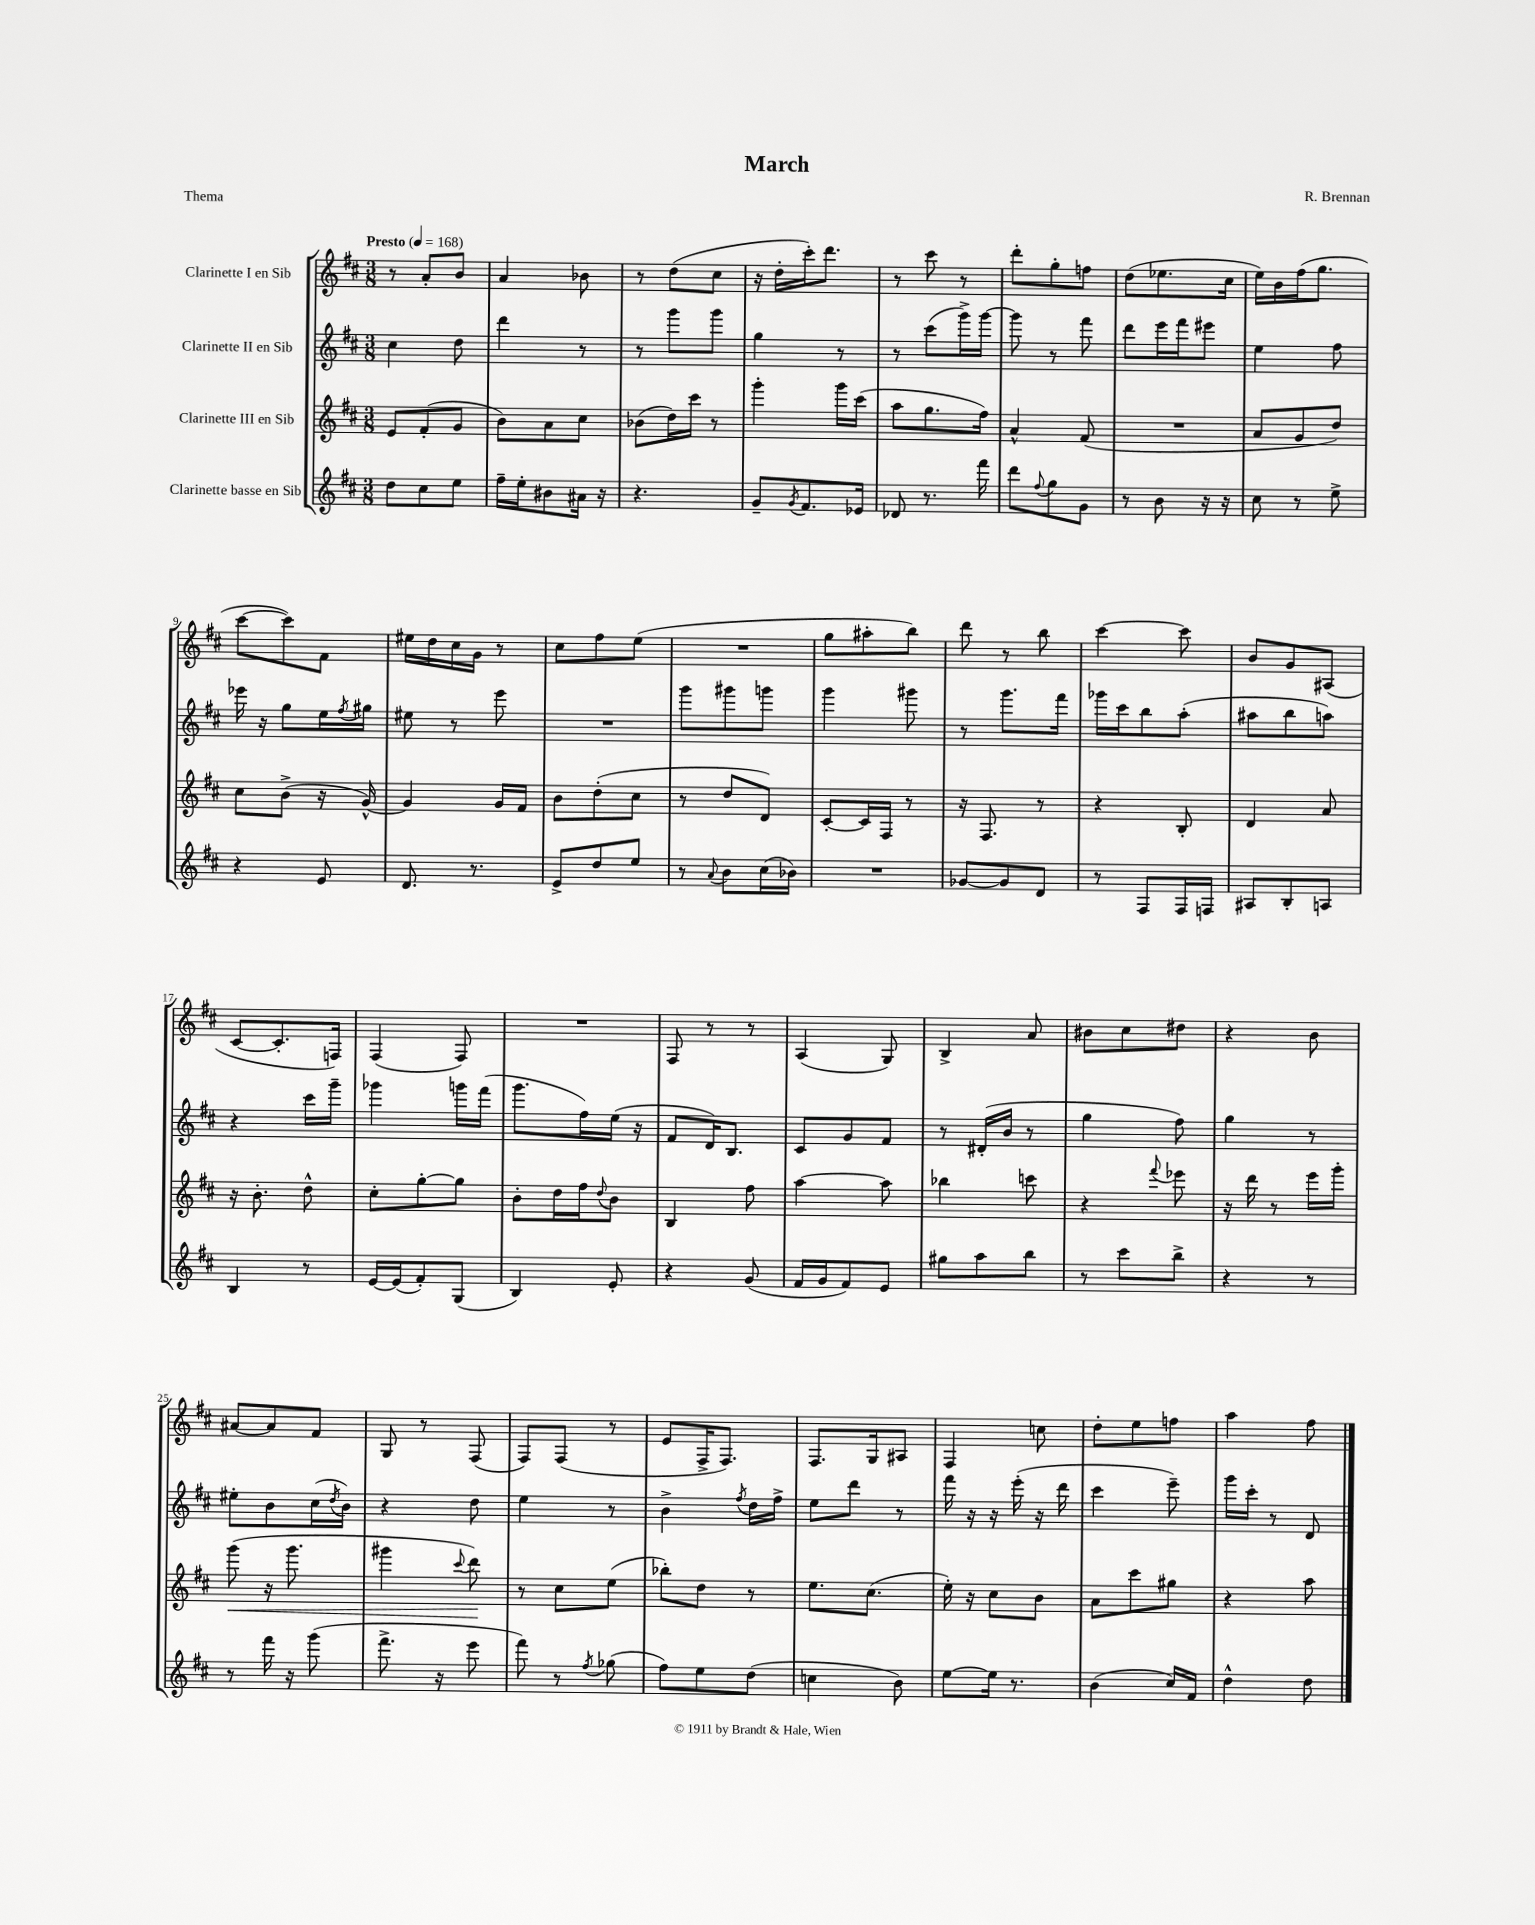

**kern	**kern	**dynam	**kern	**kern
*part4	*part3	*part3	*part2	*part1
*staff4	*staff3	*staff3	*staff2	*staff1
*I"Clarinette basse en Sib	*I"Clarinette III en Sib	*	*I"Clarinette II en Sib	*I"Clarinette I en Sib
*clefG2	*clefG2	*	*clefG2	*clefG2
*k[f#c#]	*k[f#c#]	*	*k[f#c#]	*k[f#c#]
*M3/8	*M3/8	*	*M3/8	*M3/8
*MM168	*MM168	*	*MM168	*MM168
=1	=1	=1	=1	=1
!	!	!	!	!LO:TX:a:B:t=Presto
8dd\L	8e/L	.	4cc#\	8r
8cc#\	(8f#'/	.	.	8a'/L
8ee\J	8g/J	.	8dd\	8b/J
=2	=2	=2	=2	=2
16ff#~\LL	8b\L)	.	4ddd\	4a/
16ee'\J	.	.	.	.
8b#X\	8a\	.	.	.
16a#X\Jk	8cc#\J	.	8r	8b-X\
16r	.	.	.	.
=3	=3	=3	=3	=3
4.r	(8b-X\L	.	8r	8r
.	16dd\L)	.	8ggg\L	(8dd\L
.	16ccc#\JJ	.	.	.
.	8r	.	8ggg\J	8cc#\J
=4	=4	=4	=4	=4
8g~/L	4ggg'\	.	4gg\	16r
.	.	.	.	16dd'\LL
8qg/	.	.	.	.
8.f#/	.	.	.	16ccc#'\J)
.	.	.	.	8.ddd\J
.	16ggg\LL	.	8r	.
16e-X/Jk	(16ccc#\JJ	.	.	.
=5	=5	=5	=5	=5
8d-X/	8aa\L	.	8r	8r
8.r	8.gg\	.	(8ccc#\L	8ccc#\
.	.	.	16ggg^\L)	8r
16fff#\	16ff#\Jk)	.	[16ggg\JJ	.
=6	=6	=6	=6	=6
8ddd\L	4a^^/	.	8ggg\]	8ddd'\L
8qqff#/	.	.	.	.
8gg\	.	.	8r	8gg'\
8g\J	(8f#/	.	8fff#\	8ffn\J
=7	=7	=7	=7	=7
8r	4.r	.	8ddd\L	(8dd\L
8b\	.	.	16eee\L	8.ee-X\
.	.	.	16fff#\J	.
16r	.	.	8eee#X\J	.
16r	.	.	.	16cc#\Jk
=8	=8	=8	=8	=8
8cc#\	8a/L	.	4ee\	16ee\LL)
.	.	.	.	16b\
8r	8g/	.	.	(16ff#\J
.	.	.	.	8.gg\J
8ee^\	8dd/J)	.	8ff#\	.
!!LO:LB:g=z
=9	=9	=9	=9	=9
4r	8cc#\L	.	16eee-X\	[8ccc#\L
.	.	.	16r	.
.	(8b^\J	.	8gg\L	8ccc#\])
8e/	16r	.	16ee\L	8f#\J
.	.	.	8qff#/	.
.	[16g^^/)	.	16gg#X\JJ	.
=10	=10	=10	=10	=10
8.d/	4g/]	.	8ee#X\	16ee#X\LL
.	.	.	.	16dd\
.	.	.	8r	16cc#\
8.r	.	.	.	16g\JJ
.	16g/LL	.	8eee\	8r
.	16f#/JJ	.	.	.
=11	=11	=11	=11	=11
8e^/L	8b\L	.	4.r	8cc#\L
8dd/	(8dd'\	.	.	8ff#\
8ee/J	8cc#\J	.	.	(8ee\J
=12	=12	=12	=12	=12
8r	8r	.	8ggg\L	4.r
8qqa/	.	.	.	.
8b\L	8dd/L	.	8ggg#X\	.
(16cc#\L	8d/J)	.	8gggn\J	.
16b-X\JJ)	.	.	.	.
=13	=13	=13	=13	=13
4.r	[8c#'/L	.	4ggg\	8gg\L
.	16c#/L]	.	.	8aa#X'\
.	16F#/JJ	.	.	.
.	8r	.	8ggg#X\	8bb\J)
=14	=14	=14	=14	=14
[8g-X/L	16r	.	8r	8ddd\
.	8.F#/	.	.	.
8g-/]	.	.	8.ggg\L	8r
8d/J	8r	.	.	8bb\
.	.	.	16fff#\Jk	.
=15	=15	=15	=15	=15
8r	4r	.	16ggg-X\LL	[4ccc#\
.	.	.	16ccc#\J	.
8F#/L	.	.	8bb\	.
16F#/L	8B'/	.	(8aa'\J	8ccc#\]
16Fn/JJ	.	.	.	.
=16	=16	=16	=16	=16
8A#X/L	4d/	.	8aa#X\L	8b/L
8B'/	.	.	8bb\	8g/
8An/J	8a/	.	8aan\J)	(8A#X/J
!!LO:LB:g=z
=17	=17	=17	=17	=17
4B/	16r	.	4r	[8c#/L
.	8.b'\	.	.	.
.	.	.	.	8.c#'/]
8r	8dd^^\	.	16ccc#\LL	.
.	.	.	16ggg~\JJ	16Fn/Jk)
=18	=18	=18	=18	=18
[16e/LL	8cc#'\L	.	4ggg-X\	(4F#/
(16e/J]	.	.	.	.
8f#'/)	[8gg'\	.	.	.
(8G/J	8gg\J]	.	16gggn\LL	8F#/)
.	.	.	(16fff#\JJ	.
=19	=19	=19	=19	=19
4B/)	8b'\L	.	8.ggg\L	4.r
.	16dd\L	.	.	.
.	16ff#\J	.	16ff#\L)	.
.	8qqdd/	.	.	.
8e'/	8b\J	.	(16ee\JJ	.
.	.	.	16r	.
=20	=20	=20	=20	=20
4r	4B/	.	8f#/L	8F#/
.	.	.	16d/K)	8r
.	.	.	8.B/J	.
(8g/	8ff#\	.	.	8r
=21	=21	=21	=21	=21
16f#/LL	[4aa\	.	8c#/L	(4A/
16g/J	.	.	.	.
8f#/)	.	.	8g/	.
8e/J	8aa\]	.	8f#/J	8G/)
=22	=22	=22	=22	=22
8gg#X\L	4bb-X\	.	8r	4B^/
8aa\	.	.	(16d#X'/LL	.
.	.	.	16b/JJ	.
8bb\J	8cccn\	.	8r	8a/
=23	=23	=23	=23	=23
8r	4r	.	4gg\	8b#X\L
8ccc#\L	.	.	.	8cc#\
.	8qqfff#/	.	.	.
8bb^\J	8eee-X\	.	8ff#\)	8dd#X\J
=24	=24	=24	=24	=24
4r	16r	.	4gg\	4r
.	16ddd\	.	.	.
.	8r	.	.	.
8r	16eee\LL	.	8r	8b\
.	16ggg'\JJ	.	.	.
!!LO:LB:g=z
=25	=25	=25	=25	=25
!	!	!LO:HP:b	!	!
8r	(8ggg\	<	8ee#X'\L	[8a#X/L
16fff#\	16r	.	8b\	8a#/]
16r	8.ggg\	.	.	.
(8ggg\	.	.	(16cc#\L	8f#/J
.	.	.	8qdd/	.
.	.	.	16b\JJ)	.
=26	=26	=26	=26	=26
8.fff#^\	4ggg#X\	.	4r	8G/
.	.	.	.	8r
16r	.	.	.	.
.	8qqccc#/	.	.	.
8eee\	8ddd\)	.	8dd\	(8F#/
.	.	[	.	.
=27	=27	=27	=27	=27
8fff#\)	8r	.	4ee\	8F#/L)
8r	8cc#\L	.	.	(8F#/J
8qff#/	.	.	.	.
(8gg-X\	(8ee\J	.	8r	8r
=28	=28	=28	=28	=28
8ff#\L)	8bb-X'\L)	.	4b^\	8e/L
8ee\	8dd\J	.	.	16F#^/K
.	.	.	.	8.F#/J)
.	.	.	8qff#/	.
(8dd\J	8r	.	16dd\LL	.
.	.	.	16ff#^\JJ	.
=29	=29	=29	=29	=29
4ccn\	8.ee\L	.	8ee\L	8.F#/L
.	.	.	8ddd\J	.
.	(8.cc#\J	.	.	16G/k
8b\)	.	.	8r	8A#X/J
=30	=30	=30	=30	=30
[8ee\L	16ee'\)	.	16fff#\	4F#/
.	16r	.	16r	.
16ee\Jk]	8cc#\L	.	16r	.
8.r	.	.	(16eee'\	.
.	8b\J	.	16r	8ccn\
.	.	.	16ddd\	.
=31	=31	=31	=31	=31
(4b\	8a\L	.	4ccc#\	8dd'\L
.	8ccc#\	.	.	8ee\
16cc#/LL)	8gg#X\J	.	8eee~\)	8ffn\J
16f#/JJ	.	.	.	.
=32	=32	=32	=32	=32
4dd^^\	4r	.	16ggg\LL	4aa\
.	.	.	16ccc#'\JJ	.
.	.	.	8r	.
8dd\	8aa\	.	8d/	8ff#\
==	==	==	==	==
*-	*-	*-	*-	*-
